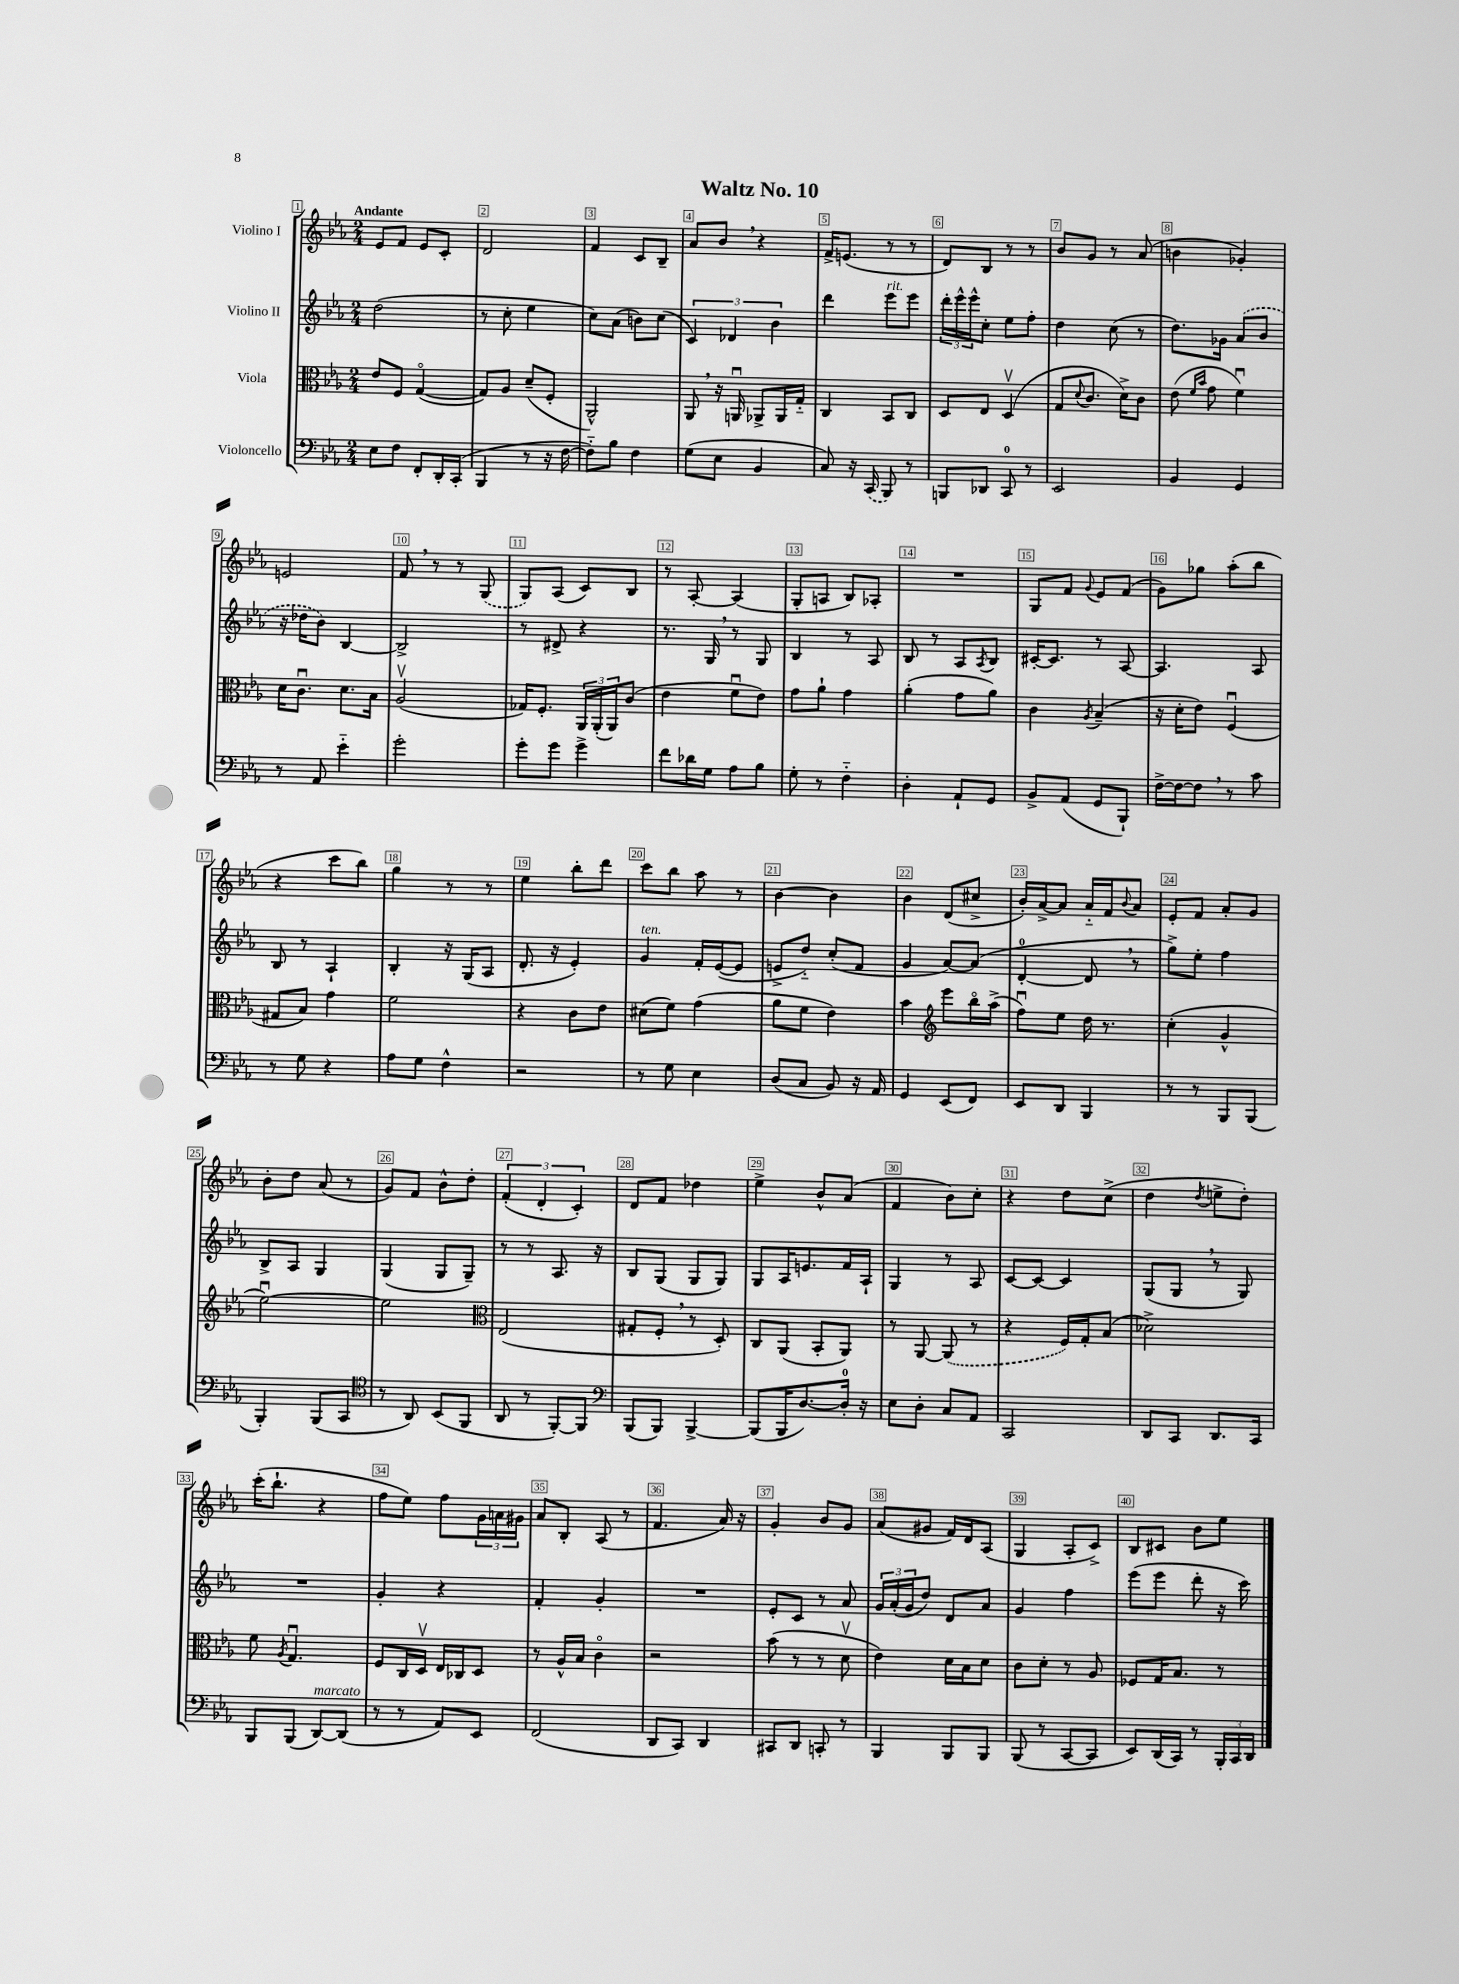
\header { title = "Waltz No. 10" }
<<
\new StaffGroup <<
\new Staff = "s0" \with { instrumentName = "Violino I" } {
    \clef treble \key ees \major \numericTimeSignature \time 2/4 \tempo "Andante"
    ees'8 f'8 ees'8 c'8-. |
    d'2 |
    f'4 c'8 bes8-- |
    aes'8 bes'8 \breathe r4 |
    f'16-> e'8.( r8 r8 |
    d'8) bes8 r8 r8 |
    bes'8 g'8 r8 aes'8( |
    b'4 ges'4-.) |
    e'2 |
    f'8 \breathe r8 r8 \once \slurDashed g8( |
    g8) aes8( c'8) bes8 |
    r8 aes8~-. aes4( |
    g8-. a8 bes8) aes8-. |
    R2 |
    g8 f'8 \appoggiatura { g'8 } ees'8 f'8( |
    g'8) ges''8 aes''8-.( bes''8 |
    r4 c'''8 bes''8) |
    g''4 r8 r8 |
    ees''4 bes''8-. d'''8 |
    c'''8 bes''8 aes''8 r8 |
    bes'4~ bes'4 |
    bes'4 d'8( cis''8-> |
    bes'16-.) aes'16~-> aes'8 aes'16-_ f'16 \appoggiatura { bes'8 } aes'8 |
    ees'8-. f'8 aes'8-. g'8 |
    bes'8-. d''8 aes'8( r8 |
    g'8) f'8 bes'8-^ d''8-. |
    \tuplet 3/2 { f'4-.( d'4-. c'4-.) } |
    d'8 f'8 des''4 |
    ees''4-> bes'8-^ aes'8( |
    f'4 bes'8) c''8-. |
    r4 d''8 c''8->( |
    d''4 \acciaccatura { d''8 } e''8-> d''8-.) |
    c'''16-.( bes''8.-! r4 |
    f''8 ees''8) f''8 \tuplet 3/2 { g'16 a'16 gis'16 } |
    aes'8 bes8-. aes8( r8 |
    f'4. aes'16) r16 |
    g'4-. bes'8 g'8 |
    aes'8( gis'8 f'16) d'16 aes8( |
    g4 aes8-. c'8->) |
    bes8 cis'8 bes'8 ees''8 \bar "|." |
}
\new Staff = "s1" \with { instrumentName = "Violino II" } {
    \clef treble \key ees \major \numericTimeSignature \time 2/4
    d''2( |
    r8 c''8-. ees''4 |
    c''8) aes'8( b'8) c''8( |
    \tuplet 3/2 { c'4) des'4 bes'4 } |
    d'''4 ees'''8^\markup { \italic "rit." } ees'''8 |
    \tuplet 3/2 { d'''16-. ees'''16-^ ees'''16-^ } c''8-. ees''8 f''8-. |
    d''4 c''8( r8 |
    d''8.) ges'16 \once \slurDashed aes'8( bes'8 |
    r16 des''16 bes'8) bes4~ |
    bes2-> |
    r8 dis'8-> r4 |
    r8. g16 \breathe r8 g8 |
    bes4 r8 aes8 |
    bes8 r8 aes8 \acciaccatura { aes8 } bes8 |
    cis'16~-. cis'8. r8 aes8~ |
    aes4. aes8 |
    bes8 r8 aes4-! |
    bes4-. r16 g16( aes8 |
    d'8.-. r16 ees'4-.) |
    g'4^\markup { \italic "ten." } f'16-. ees'16~( ees'8 |
    e'8-> d''8-_) c''8-.( f'8 |
    g'4 aes'8~) aes'8( |
    d'4-0~-. d'8 \breathe r8 |
    g''8->) ees''8-. f''4 |
    bes8-> aes8 g4 |
    g4( g8 g8--) |
    r8 r8 aes8. r16 |
    bes8 g8( g8 g8) |
    g8 aes16 e'8. f'16 aes16-! |
    g4 r8 aes8 |
    c'8~ c'8~ c'4 |
    g8( g8 \breathe r8 g8) |
    R2 |
    g'4-. r4 |
    f'4-. g'4-. |
    R2 |
    ees'8-. c'8 r8 aes'8 |
    \tuplet 3/2 { g'16 aes'16-.( g'16 } d''8) d'8 aes'8 |
    g'4 f''4 |
    ees'''8( ees'''8 d'''8-. r16 c'''16) \bar "|." |
}
\new Staff = "s2" \with { instrumentName = "Viola" } {
    \clef alto \key ees \major \numericTimeSignature \time 2/4
    ees'8 f8 g4~\flageolet( |
    g8) aes8 d'8--( f8-. |
    aes,2-^) |
    aes,8 \breathe r16 a,16\downbow aes,8-> aes,16 g16-_ |
    c4 bes,8 c8 |
    d8 ees8 d4\upbow( |
    g8 \appoggiatura { d'8 } c'8. d'16->) c'8 |
    ees'8( \grace { f'16 bes'16 } g'8 f'4\downbow) |
    d'16 c'8.\downbow d'8. bes16 |
    aes2\upbow( |
    ges16) f8.-. \tuplet 3/2 { aes,16 aes,16-.( aes,16) } c'8( |
    ees'4 f'8\downbow ees'8) |
    g'8 aes'8-! g'4 |
    aes'4-.( g'8 aes'8) |
    c'4 \acciaccatura { aes8 } bes4--( |
    r16 d'16-. ees'8) f4\downbow( |
    gis8 bes8) g'4 |
    f'2 |
    r4 c'8 ees'8 |
    dis'8( f'8) g'4( |
    aes'8 f'8 ees'4) |
    bes'4 \clef treble ees'''8 bes''16\flageolet aes''16->( |
    f''8\downbow) ees''8 d''16 r8. |
    c''4-.( g'4-^ |
    ees''2~\downbow) |
    ees''2 |
    \clef alto ees2( |
    gis8-. f8-. \breathe r8 d8-.) |
    c8 aes,8( bes,8-. aes,8) |
    r8 aes,8~ \once \slurDashed aes,8( r8 |
    r4 f16) g16-. bes8( |
    des'2->) |
    f'8 \acciaccatura { aes8 } g4.\downbow |
    f8 c16 d16\upbow ees16 ces16 d8 |
    r8 aes16-^ bes16 c'4\flageolet |
    r2 |
    bes'8( r8 r8 d'8\upbow |
    ees'4) d'16 bes16 d'8 |
    c'8 d'8-. r8 aes8 |
    fes8 g16 bes8. r8 \bar "|." |
}
\new Staff = "s3" \with { instrumentName = "Violoncello" } {
    \clef bass \key ees \major \numericTimeSignature \time 2/4
    ees8 f8 f,8-. d,16-. c,16-.( |
    bes,,4 r8 r16 f16~ |
    f8-_) bes8 f4 |
    g8( ees8 bes,4 |
    c8) r16 \once \slurDashed c,16( bes,,8) r8 |
    b,,8 des,8 c,8-0 r8 |
    ees,2 |
    bes,4 g,4 |
    r8 aes,8 ees'4-_ |
    g'2-. |
    g'8-. g'8 g'4-> |
    f'8 des'16 g16 aes8 bes8 |
    g8-. r8 f4-_ |
    d4-. aes,8-! g,8 |
    bes,8-> aes,8( g,8 bes,,8-!) |
    f16~-> f16~ f8 \breathe r8 c'8 |
    r8 g8 r4 |
    aes8 g8 f4-^ |
    r2 |
    r8 g8 ees4 |
    d8( c8 bes,8) r16 aes,16 |
    g,4 ees,8( f,8) |
    ees,8 d,8 bes,,4 |
    r8 r8 bes,,8 bes,,8( |
    bes,,4-.) bes,,8( c,8 |
    \clef tenor r8 aes,8) bes,8( f,8 |
    aes,8 r8 f,8~-.) f,8 |
    \clef bass bes,,8( bes,,8) bes,,4~-> |
    bes,,8( bes,,16 d8.~) d16-0-. r16 |
    ees8 d8-. c8 aes,8 |
    c,2 |
    d,8 c,8 d,8. c,16 |
    bes,,8 bes,,8( d,8~^\markup { \italic "marcato" }) d,8( |
    r8 r8 aes,8) ees,8 |
    f,2( |
    d,8 c,8) d,4 |
    cis,8 d,8 c,8-. r8 |
    bes,,4 bes,,8 bes,,8 |
    bes,,8( r8 c,8~ c,8 |
    ees,8) d,16( c,16) r8 \tuplet 3/2 { bes,,16-. c,16 d,16 } \bar "|." |
}
>>
>>
\layout { \context { \Score \override BarNumber.break-visibility = ##(#f #t #t) barNumberVisibility = #all-bar-numbers-visible \override BarNumber.stencil = #(make-stencil-boxer 0.1 0.3 ly:text-interface::print) } }
